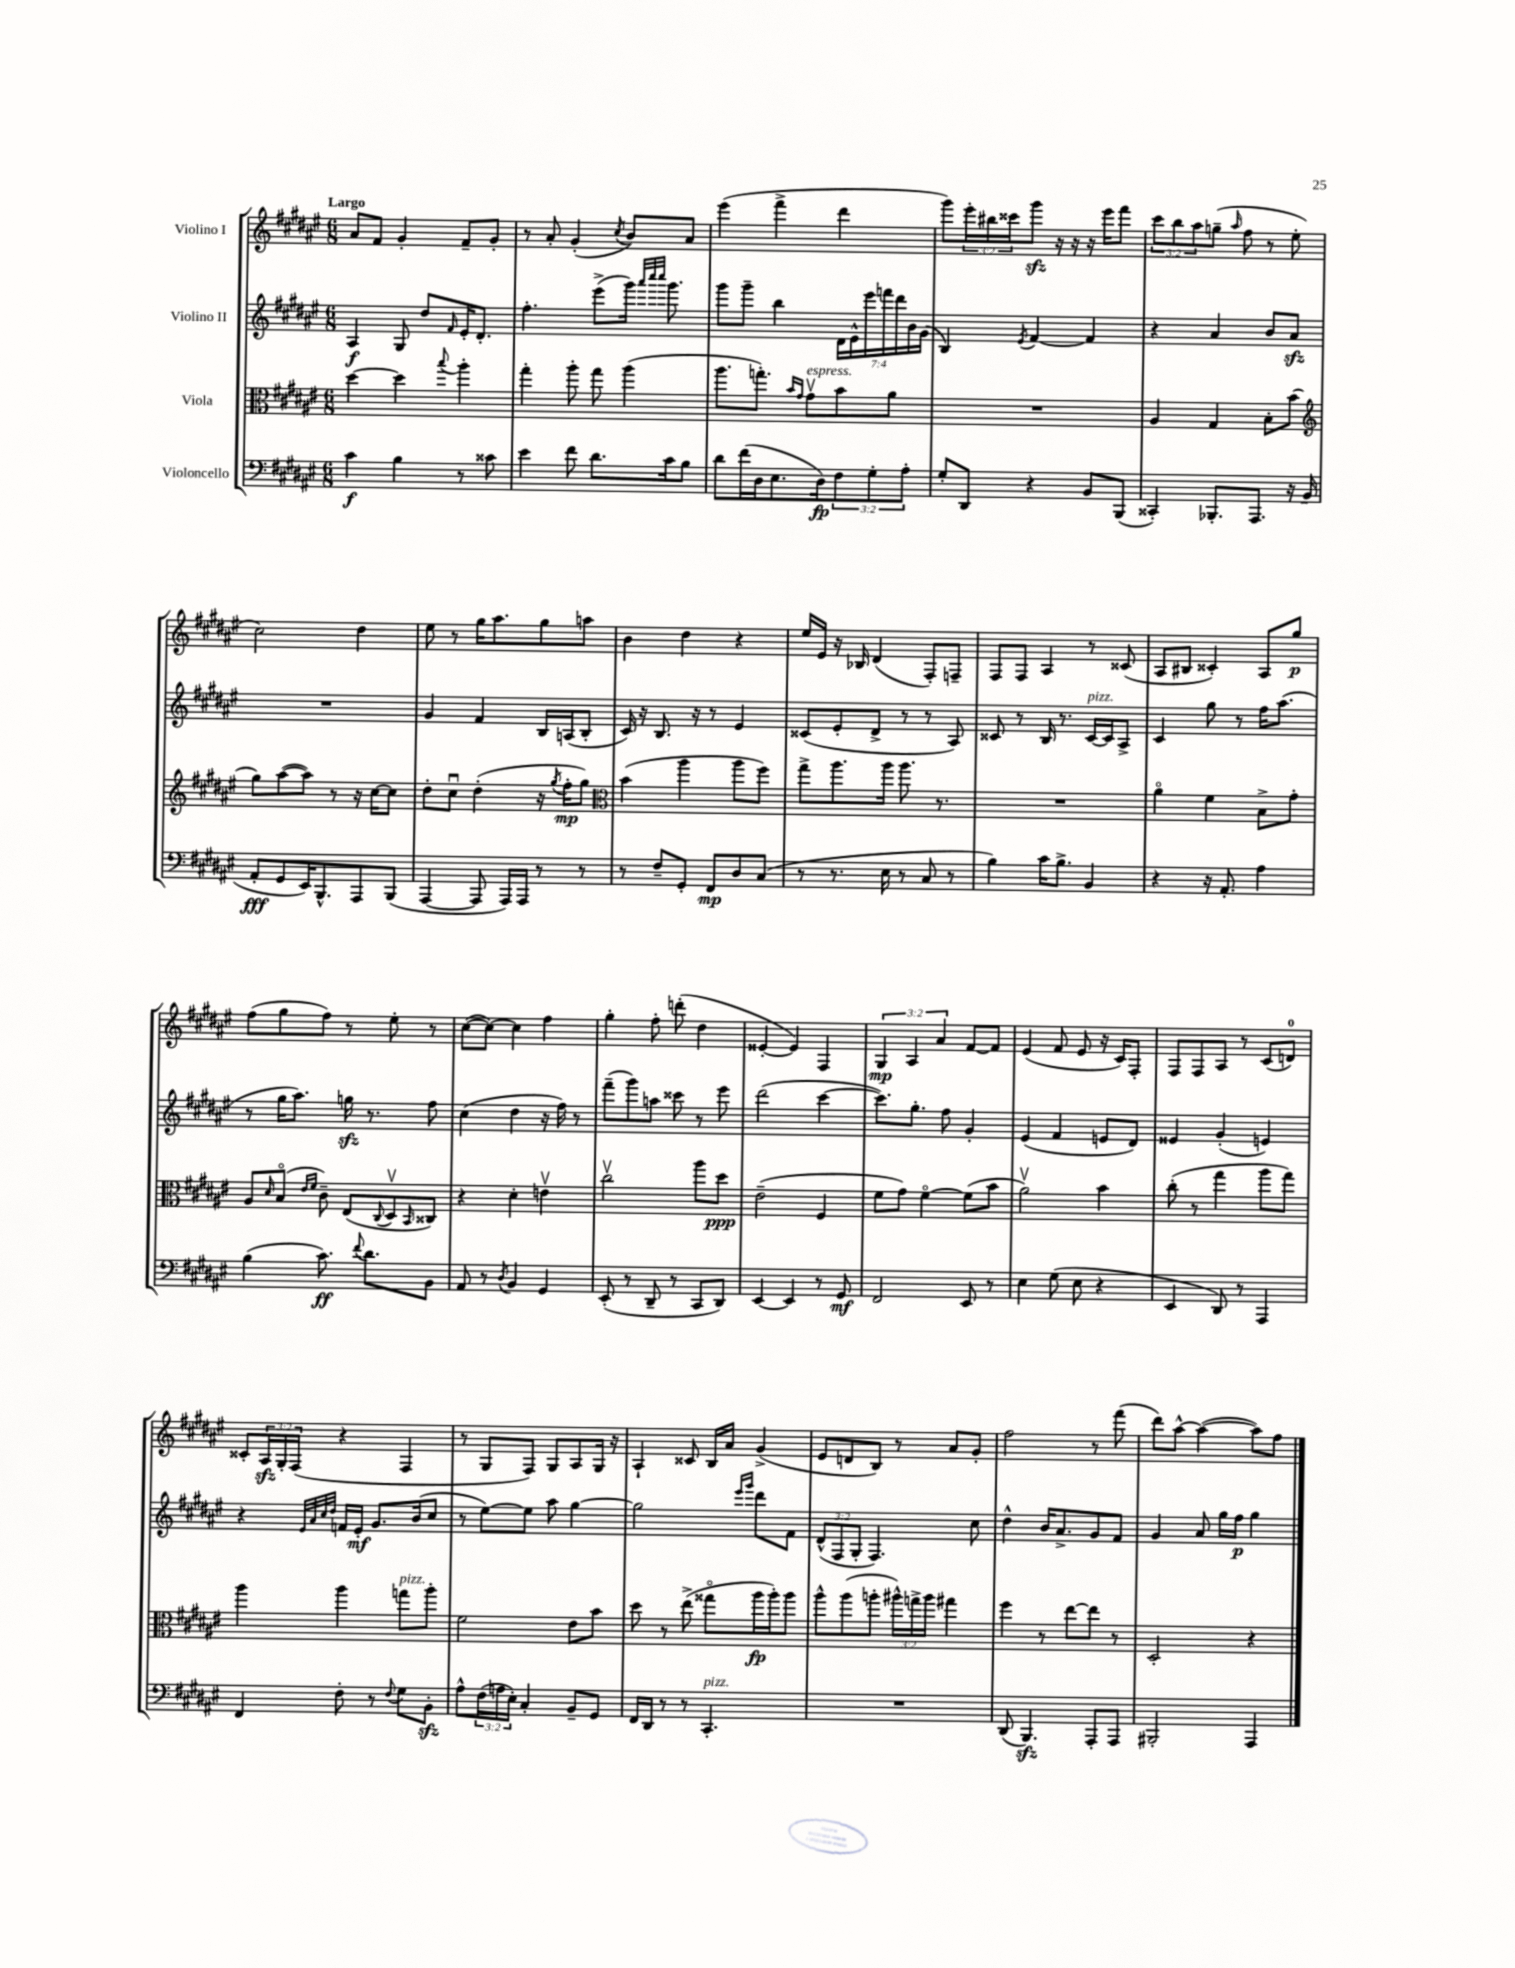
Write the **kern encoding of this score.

**kern	**dynam	**kern	**dynam	**kern	**dynam	**kern	**dynam
*part4	*part4	*part3	*part3	*part2	*part2	*part1	*part1
*staff4	*staff4	*staff3	*staff3	*staff2	*staff2	*staff1	*staff1
*I"Violoncello	*	*I"Viola	*	*I"Violino II	*	*I"Violino I	*
*clefF4	*	*clefC3	*	*clefG2	*	*clefG2	*
*k[f#c#g#d#a#e#]	*	*k[f#c#g#d#a#e#]	*	*k[f#c#g#d#a#e#]	*	*k[f#c#g#d#a#e#]	*
*M6/8	*	*M6/8	*	*M6/8	*	*M6/8	*
=1	=1	=1	=1	=1	=1	=1	=1
!	!	!	!	!	!	!LO:TX:a:B:t=Largo	!
4c#\	f	[4dd#\	.	4A#/	f	8a#/L	.
.	.	.	.	.	.	8f#/J	.
4B\	.	4dd#\]	.	8G#/	.	4g#'/	.
.	.	.	.	8dd#/L	.	.	.
.	.	8qqbb/	.	16qqf#/	.	.	.
8r	.	4aa#'\	.	16e#'/K	.	8f#~/L	.
.	.	.	.	8.d#'/J	.	.	.
8c##X\	.	.	.	.	.	8g#'/J	.
=2	=2	=2	=2	=2	=2	=2	=2
4e#\	.	4gg#'\	.	4.ff#'\	.	8r	.
.	.	.	.	.	.	8a#'/	.
8f#\	.	8aa#'\	.	.	.	(4g#'/	.
8.d#\L	.	8gg#\	.	(8eee#^\L	.	.	.
.	.	.	.	.	.	8qcc#/	.
.	.	(4aa#\	.	16ggg#\Jk)	.	8b/L)	.
.	.	.	.	32qqaaa#/LLL	.	.	.
.	.	.	.	32qqcccc#/	.	.	.
.	.	.	.	32qqcccc#/JJJ	.	.	.
16c#\k	.	.	.	8.ggg#\	.	.	.
8B\J	.	.	.	.	.	8a#/J	.
=3	=3	=3	=3	=3	=3	=3	=3
8d#\L	.	8.aa#\L	.	8ggg#\L	.	(4eee#\	.
(16f#\L	.	.	.	8ggg#~\J	.	.	.
16D#\J	.	8.ggn'\J)	.	.	.	.	.
8.E#\	.	.	.	4bb\	.	4fff#^\	.
.	.	16qqb/LL	.	.	.	.	.
.	.	16qqg#/JJ	.	.	.	.	.
!	!	!LO:TX:a:i:t=espress.	!	!	!	!	!
.	.	8g#v\L	.	.	.	.	.
16D#\k)	fp	.	.	.	.	.	.
12F#\	.	8b\	.	28d#\LL	.	4ddd#\	.
.	.	.	.	28e#^^\	.	.	.
.	.	.	.	28eee#\	.	.	.
12G#'\	.	.	.	.	.	.	.
.	.	.	.	28fffn\	.	.	.
.	.	8a#\J	.	.	.	.	.
.	.	.	.	28ddd#\	.	.	.
12A#'\J	.	.	.	.	.	.	.
.	.	.	.	28b\	.	.	.
.	.	.	.	(28g#\JJ	.	.	.
=4	=4	=4	=4	=4	=4	=4	=4
8G#'/L	.	2.r	.	4B/)	.	8ggg#\L)	.
8DD#/J	.	.	.	.	.	24eee#'\L	.
.	.	.	.	.	.	24bb#X\	.
.	.	.	.	.	.	24ccc##X\J	.
.	.	.	.	8qe#/	.	.	.
4r	.	.	.	[4f#/	.	8ggg#zz\J	.
.	.	.	.	.	.	16r	.
.	.	.	.	.	.	16r	.
8BB/L	.	.	.	4f#/]	.	16r	.
.	.	.	.	.	.	16eee#\KL	.
(8BBB/J	.	.	.	.	.	8fff#\J	.
=5	=5	=5	=5	=5	=5	=5	=5
4CC##X'/)	.	4A#/	.	4r	.	12ccc#\L	.
.	.	.	.	.	.	12bb\	.
.	.	.	.	.	.	12aa#\	.
8.BBB-X'/L	.	4G#/	.	4a#/	.	(8ggn~\J	.
.	.	.	.	.	.	16qqaa#/	.
.	.	.	.	.	.	8ff#\	.
8.AAA#/J	.	.	.	.	.	.	.
.	.	8B'\L	.	8b/L	.	8r	.
16r	.	(8b\J	.	8a#zz/J	.	8ee#'\	.
(16BB/	.	.	.	.	.	.	.
!!LO:LB:g=z
=6	=6	=6	=6	=6	=6	=6	=6
*	*	*clefG2	*	*	*	*	*
8AA#'/L	fff	8gg#\L)	.	2.r	.	2cc#\)	.
8GG#/	.	([8aa#\	.	.	.	.	.
16EE#/K)	.	8aa#\J])	.	.	.	.	.
8.BBB^^/	.	.	.	.	.	.	.
.	.	8r	.	.	.	.	.
8AAA#/	.	16r	.	.	.	4dd#\	.
.	.	[16cc#\KL	.	.	.	.	.
(8BBB/J	.	8cc#\J]	.	.	.	.	.
=7	=7	=7	=7	=7	=7	=7	=7
[4AAA#/	.	8dd#'\L	.	4g#/	.	8ee#\	.
.	.	8cc#u\J	.	.	.	8r	.
8AAA#/]	.	(4dd#'\	.	4f#/	.	16gg#\KL	.
.	.	.	.	.	.	8.aa#\	.
16AAA#/LL)	.	.	.	.	.	.	.
16AAA#/JJ	.	.	.	.	.	.	.
8r	.	16r	.	16B/LL	.	8gg#\	.
.	.	8qgg#/	.	.	.	.	.
.	.	16ff#'\KL	mp	(16An/J	.	.	.
8r	.	8gg#\J)	.	8B'/J	.	8aan\J	.
=8	=8	=8	=8	=8	=8	=8	=8
*	*	*clefC3	*	*	*	*	*
8r	.	(4b\	.	16c#/)	.	4b\	.
.	.	.	.	16r	.	.	.
8F#~/L	.	.	.	8.B/	.	.	.
8GG#'/J	.	4aa#\	.	.	.	4dd#\	.
.	.	.	.	16r	.	.	.
8FF#/L	mp	.	.	8r	.	.	.
8D#/	.	8aa#\L	.	4e#/	.	4r	.
(8C#/J	.	8ff#\J)	.	.	.	.	.
=9	=9	=9	=9	=9	=9	=9	=9
8r	.	8gg#^\L	.	(8c##X/L	.	16ee#/LL	.
.	.	.	.	.	.	16e#/JJ	.
8.r	.	8.aa#\	.	8e#'/	.	16r	.
.	.	.	.	.	.	16B-X/	.
.	.	.	.	8d#^/J	.	(4d#/	.
16E#\	.	16aa#\Jk	.	.	.	.	.
8r	.	8.aa#\	.	8r	.	.	.
8C#/	.	.	.	8r	.	8F#'/L)	.
.	.	8.r	.	.	.	.	.
8r	.	.	.	8A#/)	.	8Fn~/J	.
=10	=10	=10	=10	=10	=10	=10	=10
4B\)	.	2.r	.	8c##X/	.	8F#/L	.
.	.	.	.	8r	.	8F#/J	.
16c#\KL	.	.	.	16B/	.	4A#/	.
8.B^\J	.	.	.	8.r	.	.	.
!	!	!	!	!LO:TX:a:i:t=pizz.	!	!	!
4BB/	.	.	.	[16c##/LL	.	8r	.
.	.	.	.	16c##/J]	.	.	.
.	.	.	.	8A#^/J	.	(8c##X/	.
=11	=11	=11	=11	=11	=11	=11	=11
4r	.	4a#\	.	4c#/	.	8A#/L	.
.	.	.	.	.	.	8B#X/J	.
16r	.	4f#\	.	8gg#\	.	4c##X'/)	.
8.AA#'/	.	.	.	.	.	.	.
.	.	.	.	8r	.	.	.
4A#\	.	8B^\L	.	16ff#\KL	.	8A#/L	.
.	.	.	.	(8.aa#\J	.	.	.
.	.	8g#'\J	.	.	.	8gg#/J	p
!!LO:LB:g=z
=12	=12	=12	=12	=12	=12	=12	=12
(4B\	.	8A#/L	.	8r	.	(8ff#\L	.
.	.	16qqd#/	.	.	.	.	.
.	.	(8B/J	.	16gg#\KL	.	8gg#\	.
.	.	.	.	8.aa#\J)	.	.	.
.	.	16qqe#/LL	.	.	.	.	.
.	.	16qqf#/JJ	.	.	.	.	.
8.c#\)	ff	8c#~\)	.	.	.	8ff#\J)	.
.	.	(8E#/L	.	16ggnzz\	.	8r	.
8qqf#/	.	.	.	.	.	.	.
8.d#\L	.	.	.	8.r	.	.	.
.	.	8qqC#/	.	.	.	.	.
.	.	8D#v/	.	.	.	8ee#'\	.
.	.	16qqBB/	.	.	.	.	.
8BB\J	.	8C##X/J)	.	8ff#\	.	8r	.
=13	=13	=13	=13	=13	=13	=13	=13
8AA#/	.	4r	.	(4cc#\	.	([8cc#\L	.
8r	.	.	.	.	.	8cc#\J_)	.
8qD#/	.	.	.	.	.	.	.
4BB/	.	4d#'\	.	4dd#\	.	4cc#\]	.
4GG#/	.	4env\	.	16r	.	4ff#\	.
.	.	.	.	16ff#\)	.	.	.
.	.	.	.	8r	.	.	.
=14	=14	=14	=14	=14	=14	=14	=14
(8EE#'/	.	2cc#v\	.	(8fff#~\L	.	4gg#'\	.
8r	.	.	.	8ggg#\)	.	.	.
8DD#~/	.	.	.	8aan\J	.	8ff#'\	.
8r	.	.	.	8ccc##X\	.	(8dddn'\	.
8CC#/L	.	8aa#\L	.	8r	.	4dd#\	.
8DD#/J)	.	8dd#\J	ppp	8eee#\	.	.	.
=15	=15	=15	=15	=15	=15	=15	=15
[4EE#/	.	(2e#~\	.	(2ddd#\	.	[4e##X'/	.
4EE#/]	.	.	.	.	.	4e##/])	.
8r	.	4F#/	.	[4ccc#\	.	4F#/	.
8GG#/	mf	.	.	.	.	.	.
=16	=16	=16	=16	=16	=16	=16	=16
2FF#/	.	8f#\L	.	8.ccc#\L])	.	6G#/	mp
.	.	8g#\J)	.	.	.	.	.
.	.	.	.	.	.	6A#/	.
.	.	.	.	8.gg#'\J	.	.	.
.	.	[4f#\	.	.	.	.	.
.	.	.	.	.	.	6a#/	.
.	.	.	.	8ff#\	.	.	.
8EE#/	.	(8f#\L]	.	4g#'/	.	[8f#/L	.
8r	.	8b\J	.	.	.	8f#/J]	.
=17	=17	=17	=17	=17	=17	=17	=17
4E#\	.	2a#v\)	.	(4e#/	.	(4e#/	.
(8G#\	.	.	.	4f#/	.	8f#/	.
8E#\	.	.	.	.	.	8e#/	.
4r	.	4b\	.	8en/L	.	16r	.
.	.	.	.	.	.	16c#/KL)	.
.	.	.	.	8d#/J)	.	8F#'/J	.
=18	=18	=18	=18	=18	=18	=18	=18
4EE#/	.	(8cc#'\	.	4e##X/	.	8F#/L	.
.	.	8r	.	.	.	8F#/	.
8DD#/)	.	4gg#\	.	(4g#'/	.	8A#/J	.
8r	.	.	.	.	.	8r	.
4AAA#/	.	8aa#\L	.	4en/)	.	(8c#/L	.
.	.	8gg#\J)	.	.	.	8dn/J)	.
!!LO:LB:g=z
=19	=19	=19	=19	=19	=19	=19	=19
4FF#/	.	4aa#\	.	4r	.	8c##X'/L	.
.	.	.	.	.	.	24A#zz/L	.
.	.	.	.	.	.	24G#'/	.
.	.	.	.	.	.	(24F#/JJ	.
.	.	.	.	32qqe#/LLL	.	.	.
.	.	.	.	32qqa#/	.	.	.
.	.	.	.	32qqcc#/	.	.	.
.	.	.	.	32qqdd#/JJJ	.	.	.
8F#'\	.	4aa#\	.	16fn/LL	.	4r	.
.	.	.	.	16e#'/JJ	mf	.	.
8r	.	.	.	8.g#/L	.	.	.
8qqF#/	.	.	.	.	.	.	.
!	!	!LO:TX:a:i:t=pizz.	!	!	!	!	!
8G#\L	.	8ggn\L	.	.	.	4F#/	.
.	.	.	.	(16b/k	.	.	.
8BBzz'\J	.	8aa#'\J	.	8cc#/J	.	.	.
=20	=20	=20	=20	=20	=20	=20	=20
8A#^^\L	.	2f#\	.	8r	.	8r	.
(24F#\L	.	.	.	[8ee#\L)	.	8G#/L	.
24An\	.	.	.	.	.	.	.
24E#'\JJ)	.	.	.	.	.	.	.
4C#'/	.	.	.	8ee#\J]	.	8F#/J)	.
.	.	.	.	8aa#\	.	8G#/L	.
8BB~/L	.	8e#\L	.	[4gg#\	.	8A#/	.
8GG#/J	.	8b\J	.	.	.	16G#/Jk	.
.	.	.	.	.	.	16r	.
=21	=21	=21	=21	=21	=21	=21	=21
16FF#/LL	.	8dd#\	.	2gg#\]	.	4A#`/	.
16DD#/JJ	.	.	.	.	.	.	.
8r	.	8r	.	.	.	.	.
8r	.	(8ee#^\	.	.	.	8c##X/	.
!LO:TX:a:i:t=pizz.	!	!	!	!	!	!	!
4.CC#'/	.	8gg##X\L	.	.	.	16B/LL	.
.	.	.	.	.	.	16a#/JJ	.
.	.	.	.	16qqeee#/LL	.	.	.
.	.	.	.	16qqggg#/JJ	.	.	.
.	.	16aa#\L	fp	8ddd#\L	.	(4g#^/	.
.	.	16aa#'\J)	.	.	.	.	.
.	.	8aa#\J	.	8f#\J	.	.	.
=22	=22	=22	=22	=22	=22	=22	=22
2.r	.	8aa#^^\L	.	(12d#^^/L	.	8e#/L	.
.	.	.	.	12F#/	.	.	.
.	.	(8aa#\	.	.	.	8dn/	.
.	.	.	.	12G#'/J	.	.	.
.	.	8aan'\J	.	4.F#/)	.	8B/J)	.
.	.	24aa#X^^\LL)	.	.	.	8r	.
.	.	24ggn^\	.	.	.	.	.
.	.	24aa#\JJ	.	.	.	.	.
.	.	4gg#X\	.	.	.	8a#/L	.
.	.	.	.	8cc#\	.	8g#'/J	.
=23	=23	=23	=23	=23	=23	=23	=23
(8DD#/	.	4ff#\	.	4dd#^^\	.	2ff#\	.
4.BBBzz/)	.	.	.	.	.	.	.
.	.	8r	.	16b/KL	.	.	.
.	.	.	.	8.a#^/	.	.	.
.	.	[8ee#\L	.	.	.	.	.
8AAA#'/L	.	8ee#\J]	.	8g#/	.	8r	.
8AAA#/J	.	8r	.	8f#/J	.	(8fff#\	.
=24	=24	=24	=24	=24	=24	=24	=24
2BBB#X'/	.	2D#'/	.	4g#/	.	8ddd#\L)	.
.	.	.	.	.	.	[8aa#^^\J	.
.	.	.	.	8a#/	.	(4aa#\_	.
.	.	.	.	16gg#\LL	.	.	.
.	.	.	.	16ff#\JJ	p	.	.
4AAA#/	.	4r	.	4gg#\	.	8aa#\L])	.
.	.	.	.	.	.	8ff#\J	.
==	==	==	==	==	==	==	==
*-	*-	*-	*-	*-	*-	*-	*-
